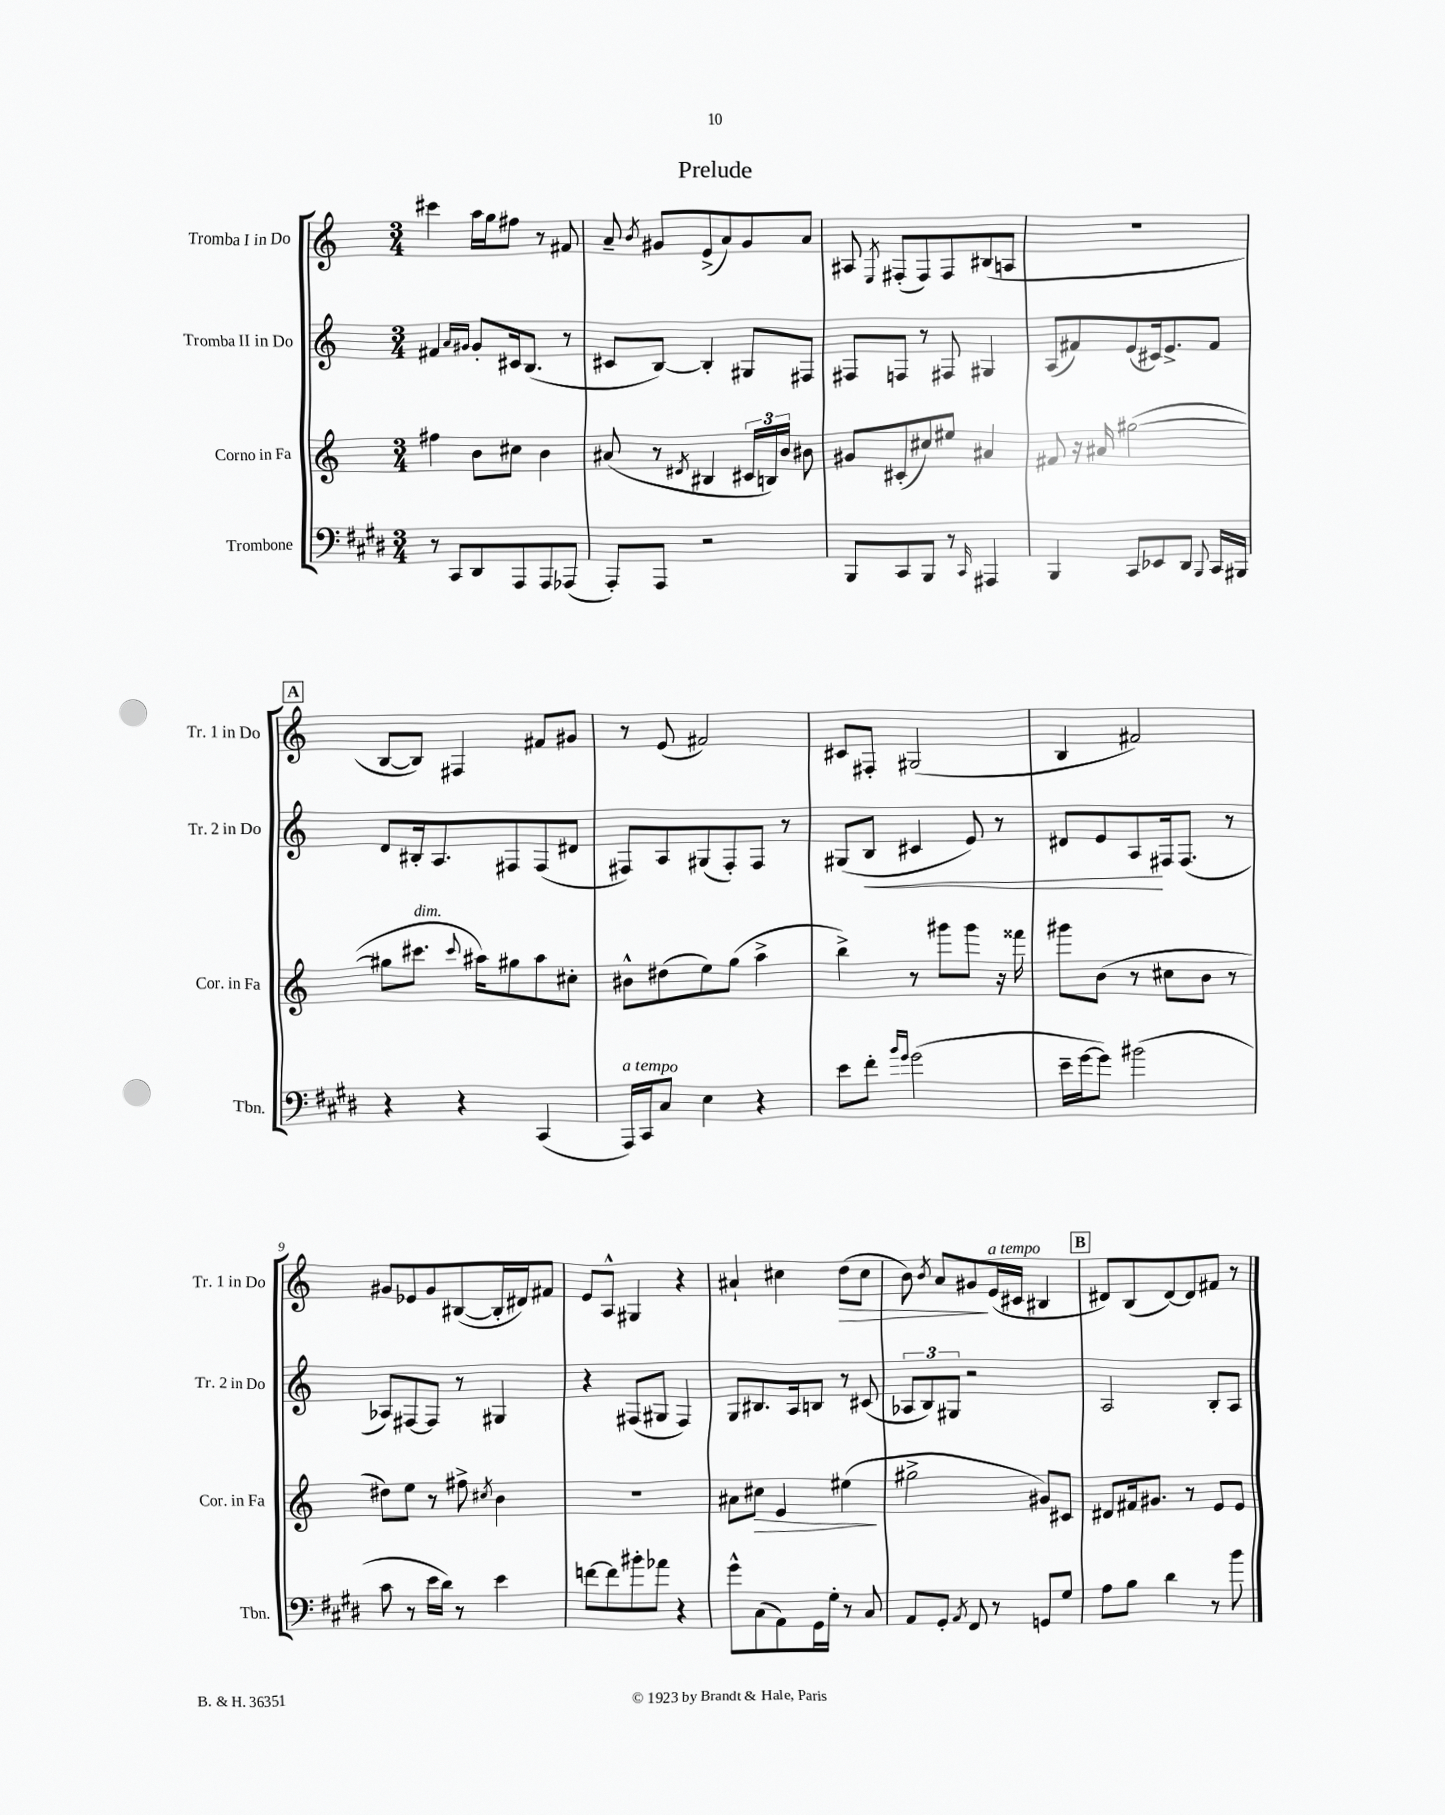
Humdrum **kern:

**kern	**kern	**kern	**kern
*staff4	*staff3	*staff2	*staff1
*clefF4	*clefG2	*clefG2	*clefG2
*k[f#c#g#d#]	*k[]	*k[]	*k[]
*M3/4	*M3/4	*M3/4	*M3/4
8r	4ff#	4f#	4ccc#
8CC#	.	.	.
.	.	16qqa	.
.	.	16qqg#	.
8DD#	8b	8g#'	16aa
.	.	.	16gg
8AAA	8cc#	16c#	8ff#
.	.	(8.B	.
8AAA	4b	.	8r
(8AAA-	.	8r	8f#
=	=	=	=
8AAA')	(8a#	8c#	8a~
.	.	.	8qb
8AAA	8r	[8B)	8g#
.	8qd#	.	.
2r	4B#	4B']	(8e^
.	.	.	8a)
.	24c#	8G#	8g#
.	24B)	.	.
.	24b	.	.
.	8b#	8F#	8a
=	=	=	=
8BBB	8g#	8F#	8A#
.	.	.	8qE
8CC#	(8c#'	8F	(8F#'
8BBB	8cc#)	8r	8F#)
8r	8ee#	8F#	8F#
16qqCC#	.	.	.
4AAA#	4a#	4G#	(8B#
.	.	.	8A
=	=	=	=
4BBB	8f#	(8A	2.r
.	16r	8f#)	.
.	16a#	.	.
8CC#	([2gg#	(8e	.
8EE-	.	16c#)	.
.	.	8.e^	.
8DD#	.	.	.
8qqBBB	.	.	.
16CC#	.	8f#	.
16BBB#	.	.	.
=	=	=	=
4r	8gg#]	8d	[8B
.	8.ccc#	16B#'	8B])
.	.	8.A	.
4r	.	.	4F#
.	8qqccc#	.	.
.	16aa#)	.	.
.	8gg#	8F#	.
(4CC#	8aa#	(8F#	8f#
.	8cc#'	8d#	8g#
=	=	=	=
16AAA)	8b#^^	8F#)	8r
16CC#	.	.	.
8C#	(8dd#	8A	(8e
4E	8ee)	(8G#	2f#)
.	(8gg	8F#')	.
4r	4aa^	8F#	.
.	.	8r	.
=	=	=	=
8e	4bb^)	(8G#	8c#
8f#'	.	8B	8F#'
16qqb	.	.	.
16qqg#	.	.	.
(2g#	8r	4c#	(2G#
.	8ggg#	.	.
.	8ggg#	8e)	.
.	16r	8r	.
.	16fff##	.	.
=	=	=	=
16e~	8ggg#	8d#	4B
[16g#	.	.	.
8g#])	(8b	8e	.
(2b#	8r	8A	2f#)
.	8cc#	16F#	.
.	.	(8.F#	.
.	8b	.	.
.	8r	8r	.
=	=	=	=
8c#	8dd#)	8A-)	8g#
8r	8ee	[8F#	8e-
16e	8r	8F#]	8g#
16d#)	.	.	.
8r	8ff#^	8r	([8B#
.	8qcc#	.	.
4e	4b	4G#	16B#']
.	.	.	16d#)
.	.	.	8f#
=	=	=	=
[8f	2.r	4r	8e
8f]	.	.	8A^^
8b#'	.	(8F#	4G#
8a-	.	8G#	.
4r	.	4F#)	4r
=	=	=	=
8g#^^	8a#	8G	4a#`
(8C#	8cc#	8.B#	.
8AA)	4e	.	4cc#
.	.	16A	.
16GG#	.	8B	.
16G#'	.	.	.
8r	(4ee#	8r	(8dd
8C#	.	(8c#	8cc#
=	=	=	=
8AA	2gg#^	12A-	8b)
.	.	12B)	.
.	.	.	8qb
8GG#'	.	.	8a
.	.	12G#	.
8qAA	.	.	.
8FF#	.	2r	8g#
8r	.	.	(16e
.	.	.	16c#
8GG	8g#)	.	4B#
8G#	8c#	.	.
=	=	=	=
8A	8d#	2A	8d#)
8B	16f#	.	(8B
.	8.g#	.	.
4d#	.	.	[8d#)
.	8r	.	8d#]
8r	8e	8B'	8f#
8b	8e	8A	8r
==	==	==	==
*-	*-	*-	*-
